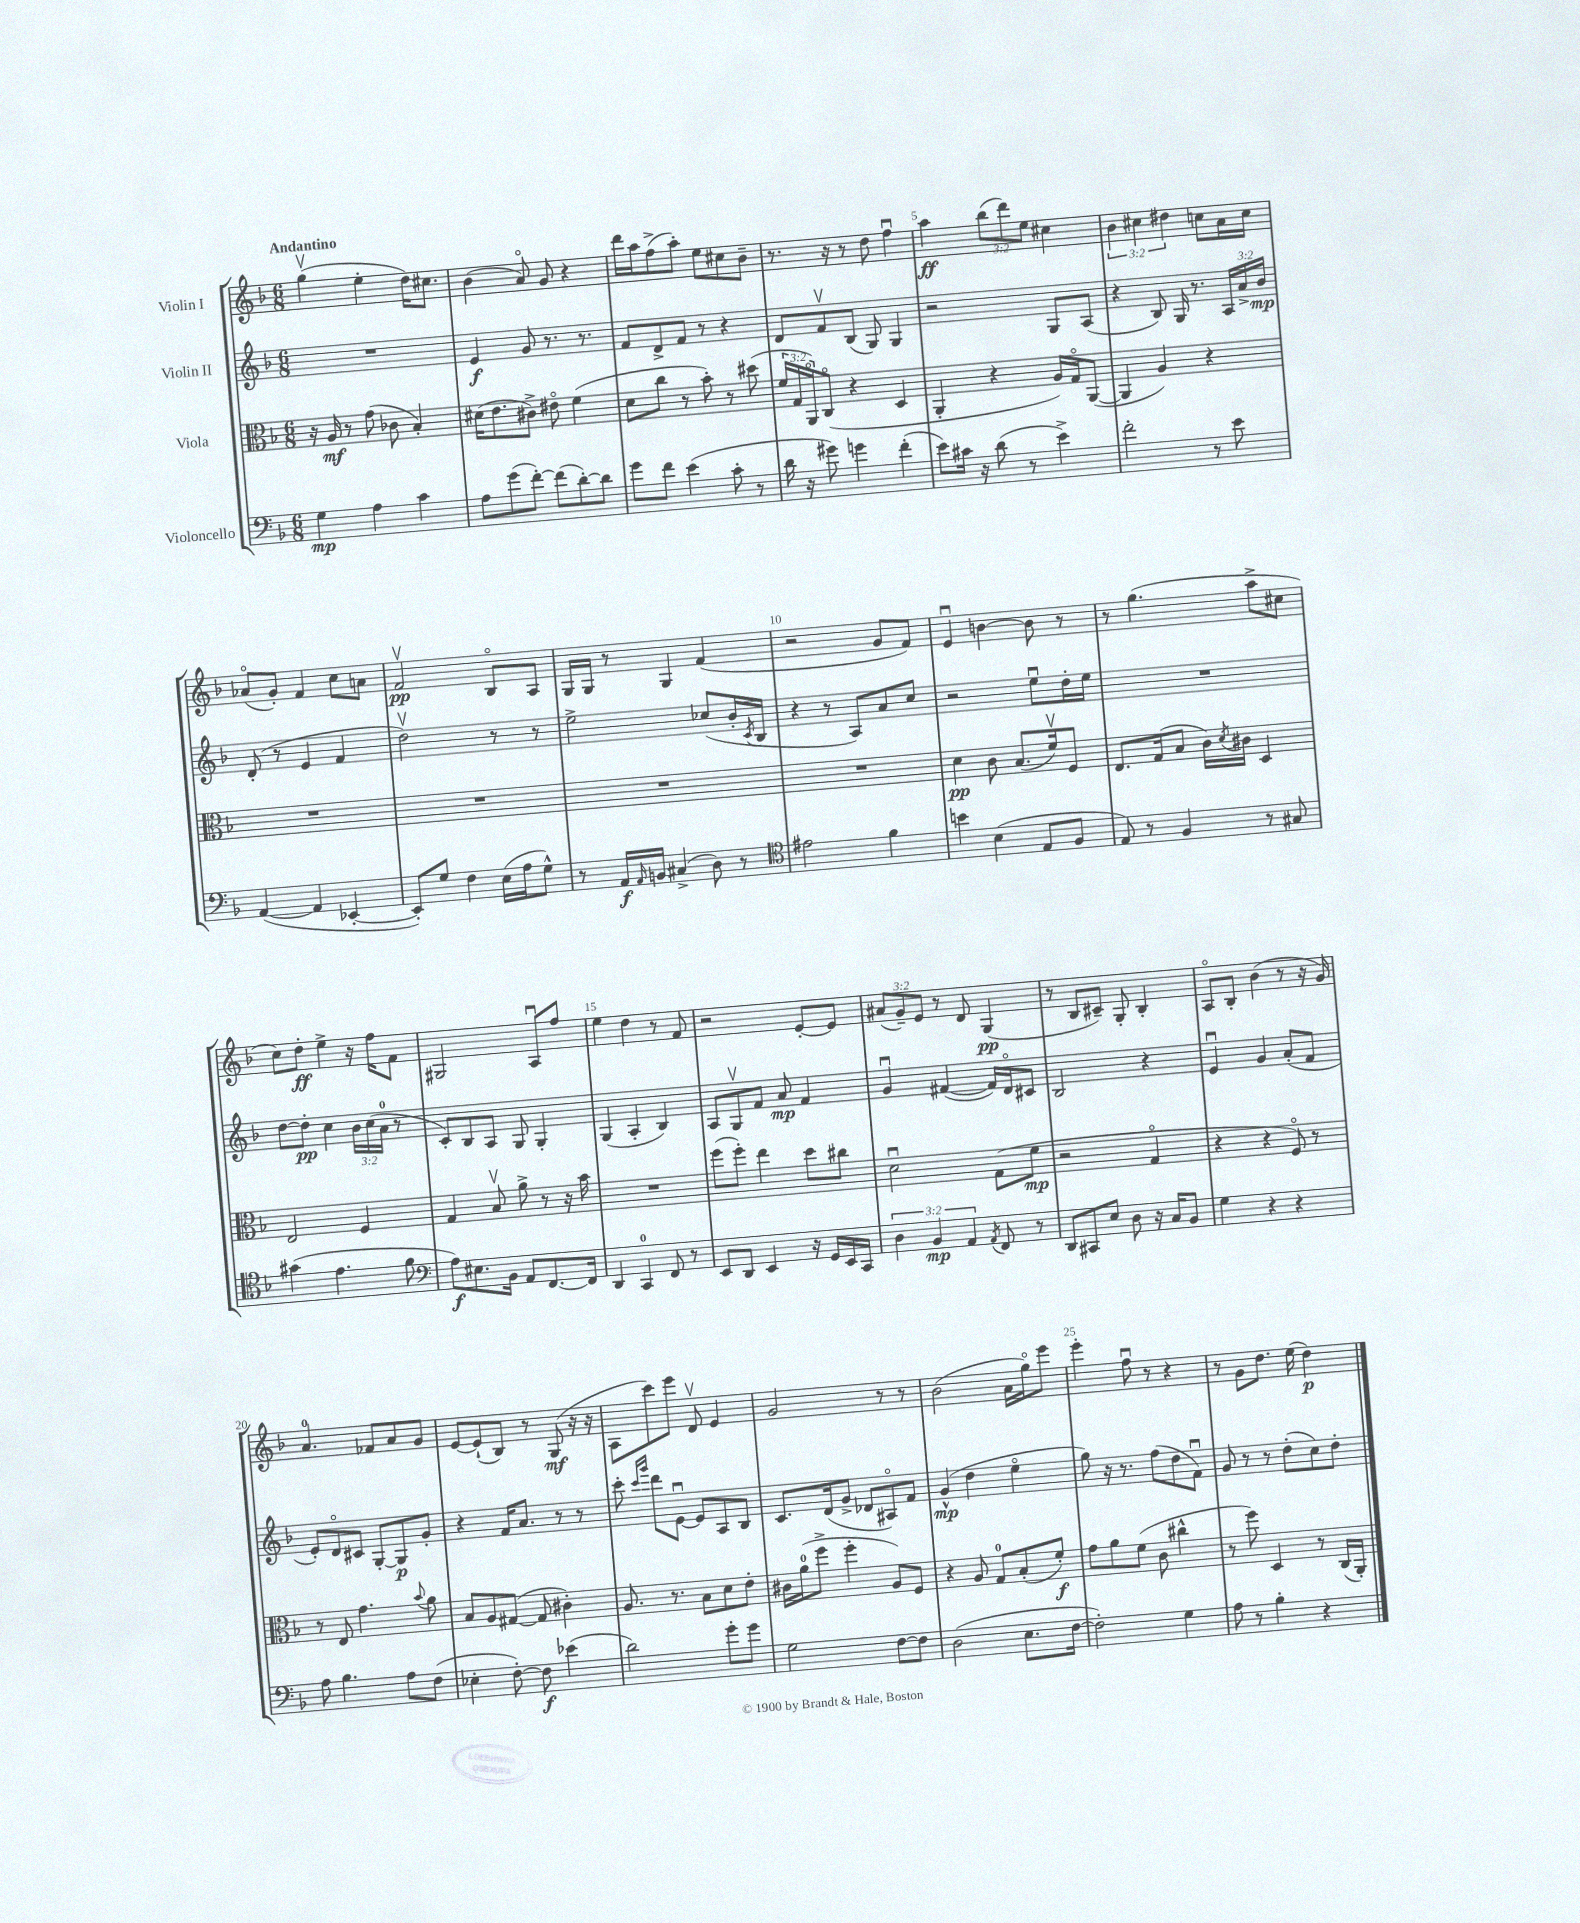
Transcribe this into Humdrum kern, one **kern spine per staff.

**kern	**kern	**kern	**kern
*staff4	*staff3	*staff2	*staff1
*clefF4	*clefC3	*clefG2	*clefG2
*k[b-]	*k[b-]	*k[b-]	*k[b-]
*M6/8	*M6/8	*M6/8	*M6/8
4G	16r	2.r	(4ggv
.	16A	.	.
.	8r	.	.
4A	(8g	.	4ee'
.	8c-	.	.
4c	4B-')	.	16dd)
.	.	.	8.cc#
=	=	=	=
8A	(16d#	4e	(4b-
.	8.e	.	.
(8g	.	.	.
[8f')	8c#^)	8g	8ao)
(8f]	8e#o	8.r	8g
[8d')	(4f	.	4r
.	.	8.r	.
8d]	.	.	.
=	=	=	=
8g	8d	8f	16ddd
.	.	.	16aa
8f	8cc	8d^	(8ff^
(4e	8r	8f	8aa')
.	8b-')	8r	8ee
8c'	8r	4r	8cc#
8r	(8dd#	.	8b-~
=	=	=	=
16d	24f	8d	8.r
.	24G	.	.
16r	.	.	.
.	24AAo)	.	.
8g#)	(8Co	8fv	.
.	.	.	16r
4g	4r	(8B-	8r
.	.	8G)	8dd
(4f'	4D	4G	4ffu
=	=	=	=
8e)	4AA'	2r	4aa
16c#	.	.	.
16r	.	.	.
(8d	4r	.	(12bb-
.	.	.	12ddd)
8r	.	.	.
.	.	.	12ee
4e^)	16A)	8G	4cc#
.	16Go	.	.
.	([8AA	(8A	.
=	=	=	=
2f'	4AA]	4r	6b-
.	.	.	6cc#
.	4A)	8B-)	.
.	.	.	6dd#
.	.	16G	.
.	.	8.r	.
8r	4r	.	8cc
8e	.	24A	16a
.	.	24a^	.
.	.	.	16cc
.	.	24b-	.
=	=	=	=
([4AA	2.r	(8d'	(8a-o
.	.	8r	8g')
4AA]	.	4e	4f
[4EE-'	.	4f	8cc
.	.	.	8a
=	=	=	=
8EE-'])	2.r	2ddv)	2fv
8G	.	.	.
4F	.	.	.
(16E	.	8r	8B-o
16A	.	.	.
8G^^)	.	8r	8A
=	=	=	=
8r	2.r	2ee^	16G
.	.	.	16G
16AA	.	.	8r
16qqAA	.	.	.
16BB	.	.	.
(4C#^	.	.	4G
8D)	.	(8cc-	(4f
8r	.	16b-'	.
.	.	8qc	.
.	.	16B-	.
=	=	=	=
*clefC4	*	*	*
2e#	2.r	4r	2r
.	.	8r	.
.	.	8A)	.
4f	.	8a	8g
.	.	8cc	8f)
=	=	=	=
4b	4d	2r	4eu
(4B-	8c	.	[4b
.	(8.B-	.	.
8E	.	8eeu	8b]
.	16fv)	.	.
8F	8F	16dd'	8r
.	.	16ee	.
=	=	=	=
8E)	8.E	2.r	8r
8r	.	.	(4.gg
.	(16G	.	.
4F	8B-	.	.
.	16c)	.	.
.	8qd	.	.
.	16c#	.	.
8r	4D	.	8aa^
8G#	.	.	8cc#
=	=	=	=
(4g#	2E	[8dd	8cc)
.	.	8dd']	8dd'
4.e	.	4cc	4ee^
.	4F	24b-	16r
.	.	(24cc	.
.	.	.	16ff
.	.	24a	.
8f	.	8r	8f
=	=	=	=
*clefF4	*	*	*
8A)	4G	8c')	2G#
8.E#	.	8B-	.
.	8B-v	8A	.
16BB-	.	.	.
8AA	8a^	8G	.
[8.FF	8r	4G'	8Au
.	16r	.	8ff
16FF]	16b-	.	.
=	=	=	=
4DD	2.r	(4G	4ee
4CC	.	4A'	4dd
8FF	.	4B-)	8r
8r	.	.	8f
=	=	=	=
8EE	(8ff	8A	2r
8DD	8ff')	8Gv	.
4EE	4ee	8f	.
.	.	8a	.
16r	8dd	4f	[8e'
16GG	.	.	.
16EE	8cc#	.	8e]
16CC	.	.	.
=	=	=	=
6D	2du	4gu	(12a#
.	.	.	12g~)
6BB-	.	.	12e
.	.	([4f#	8r
6AA	.	.	.
.	.	.	8d
8qAA	.	.	.
8FF	(8G	16f#])	(4G
.	.	16do	.
8r	8f	8c#	.
=	=	=	=
8DD	2r	2B-	8r
8CC#	.	.	8B-
8E	.	.	8c#~)
8D	.	.	8G'
16r	4Go	4r	4B-'
16C	.	.	.
8BB-	.	.	.
=	=	=	=
4G	4r	4eu	8Ao
.	.	.	8B-'
4r	4r	4g	(4b-
4r	8Fo)	(8a'	8r
.	8r	8f	16r
.	.	.	16g)
=	=	=	=
8A	8r	8e')	4.a
4.B-	8E	8do	.
.	4.g	8c#	.
.	.	[8G'	8f-
8A	.	8G]	8a
.	8qqb-	.	.
(8F	8a	8g'	8g
=	=	=	=
4E-'	8B-	4r	[8e
.	8A	.	(8e`]
[8F')	([8G#	16f	8B-)
.	.	8.a	.
8F]	8G#]	.	8r
(4e-	4c#')	8r	(8G
.	.	8r	16r
.	.	.	16r
=	=	=	=
2d)	8.A	8ccc'	8A
.	.	16qqccc	.
.	.	16qqggg	.
.	.	8ddd	8ccc)
.	8.r	.	.
.	.	[8eu	8eee
.	8B-	8e]	8dv
8g'	8d	8A	4e
8g	8e'	8B-	.
=	=	=	=
2G	16c#	8.c	2g
.	(16a	.	.
.	8ff^	.	.
.	.	(16d	.
.	4ff'	8g^	.
.	.	8d-	.
[8F	8A)	8A#o)	8r
8F]	8F	8f	8r
=	=	=	=
(2D	4r	(4g^^	(2b-
.	8A	4dd	.
.	8G	.	.
8.E	(8B-'	4eeo	16a
.	.	.	16ggo)
.	8f')	.	8eee
[16F	.	.	.
=	=	=	=
2F'])	8g	8gg)	4eee'
.	8a	16r	.
.	.	8.r	.
.	(8f	.	8ffu
.	8c	(8ff	8r
4G	4cc#^^	8dd	4r
.	.	8fu)	.
=	=	=	=
8A	8r	8g	8r
8r	8ff)	8r	8g
4B-'	4D	8r	8.dd
.	.	(8dd'	.
.	.	.	(16ee
4r	8r	8cc)	4dd)
.	(16C	8dd'	.
.	16AA')	.	.
==	==	==	==
*-	*-	*-	*-
